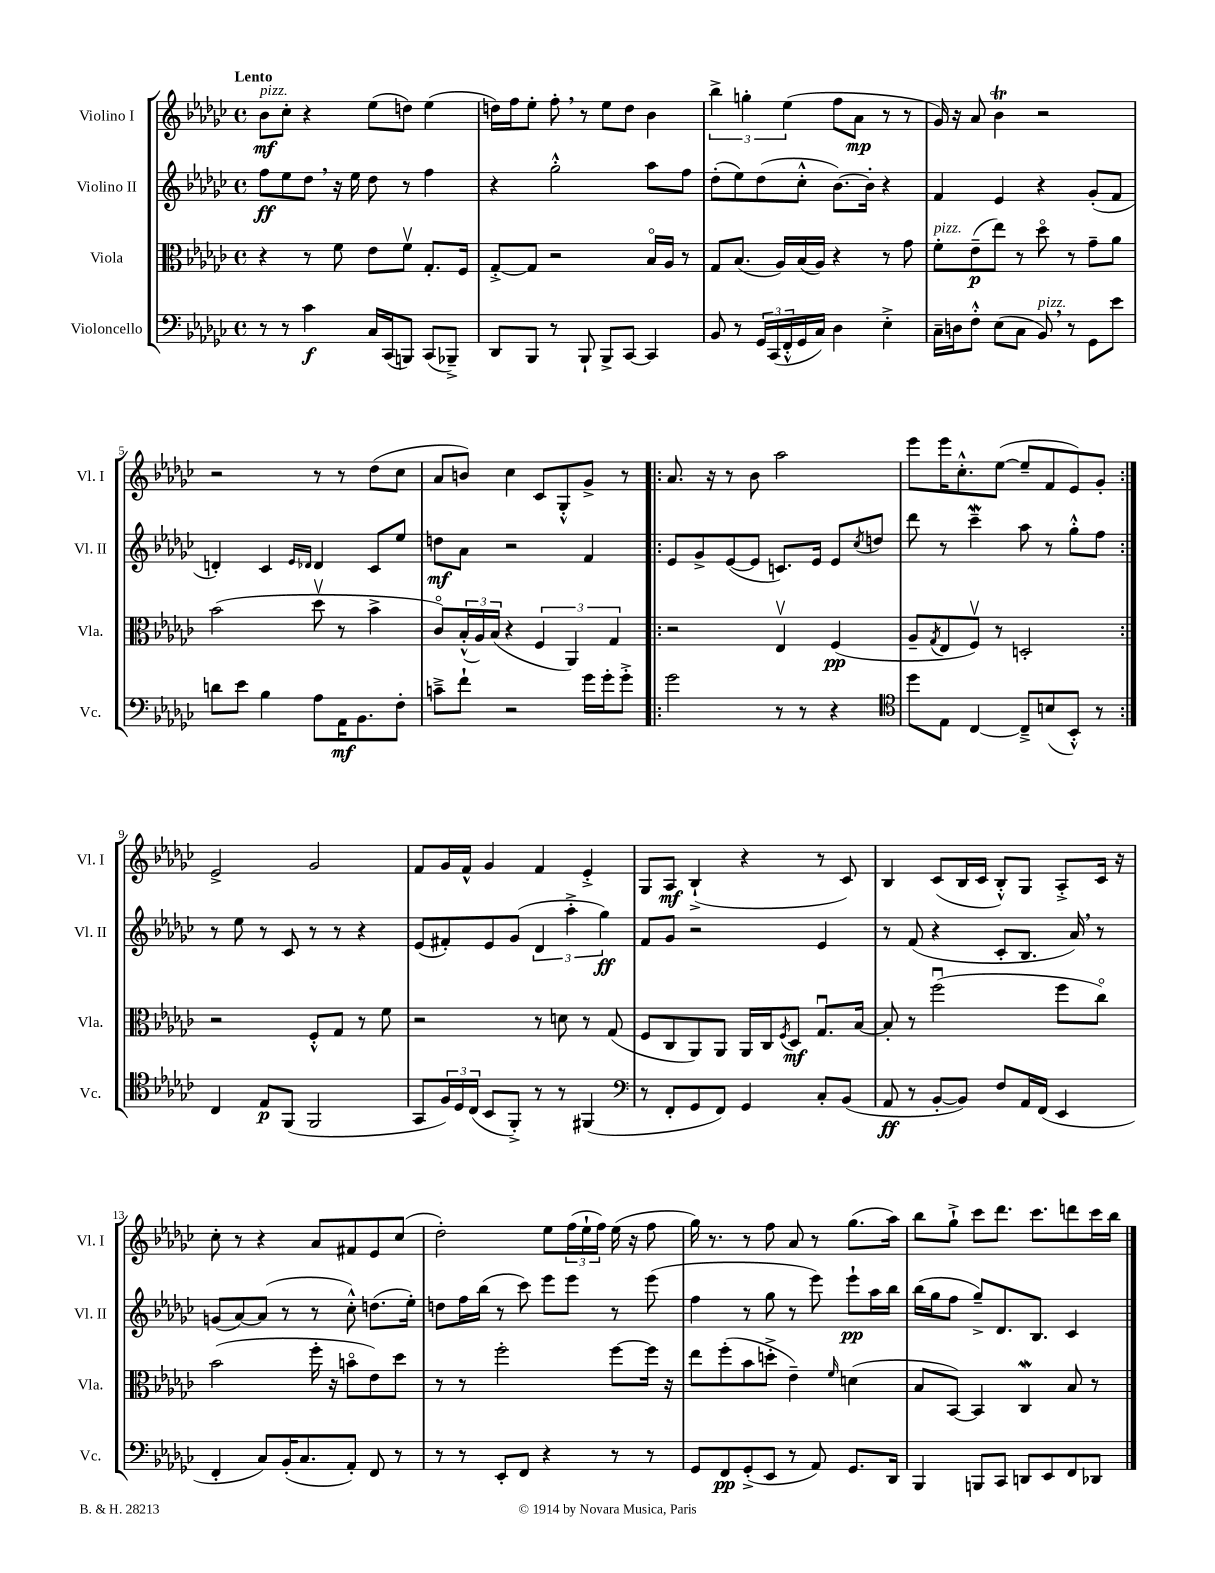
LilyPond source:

<<
\new StaffGroup <<
\new Staff = "s0" \with { instrumentName = "Violino I" shortInstrumentName = "Vl. I" } {
    \clef treble \key ges \major \defaultTimeSignature \time 4/4 \tempo "Lento"
    bes'8\mf^\markup { \italic "pizz." } ces''8-. r4 ees''8( d''8) ees''4( |
    d''16) f''16 ees''8-. f''8-. \breathe r8 ees''8 d''8 bes'4 |
    \tuplet 3/2 { bes''4-> g''4-. ees''4( } f''8 aes'8\mp r8 r8 |
    ges'16) r16 aes'8 bes'4\trill r2 |
    r2 r8 r8 des''8( ces''8 |
    aes'8 b'8) ces''4 ces'8 ges8-.-^ ges'8-> r8 |
    \repeat volta 2 { aes'8. r16 r8 bes'8 aes''2 |
    ees'''8 ees'''16 ces''8.-.-^ ees''8~( ees''8-- f'8 ees'8) ges'8-. | }
    ees'2-> ges'2 |
    f'8 ges'16 f'16-^ ges'4 f'4 ees'4-.-> |
    ges8 aes8\mf bes4-!->( r4 r8 ces'8) |
    bes4 ces'8( bes16 ces'16 bes8-.-^) ges8 aes8-.-> ces'16 r16 |
    ces''8-. r8 r4 aes'8 fis'8 ees'8 ces''8( |
    des''2-.) ees''8 \tuplet 3/2 { f''16( ees''16-! f''16) } ees''16( r16 f''8 |
    ges''16) r8. r8 f''8 aes'8 r8 ges''8.( aes''16) |
    bes''8 ges''8-!-> ces'''8 des'''8. ces'''8. d'''8 ces'''16 bes''16 \bar "|." |
}
\new Staff = "s1" \with { instrumentName = "Violino II" shortInstrumentName = "Vl. II" } {
    \clef treble \key ges \major \defaultTimeSignature \time 4/4
    f''8\ff ees''8 des''8 \breathe r16 ees''16 des''8 r8 f''4 |
    r4 ges''2-.-^ aes''8 f''8 |
    des''8-.( ees''8) des''8( ces''8-.-^ bes'8.~) bes'16-. r4 |
    f'4 ees'4 r4 ges'8-.( f'8 |
    d'4-.) ces'4 \grace { ees'16 des'16 } des'4 ces'8 ees''8 |
    d''8\mf aes'8 r2 f'4 |
    \repeat volta 2 { ees'8 ges'8-> ees'8~( ees'8 c'8.) ees'16 ees'8 \acciaccatura { ces''8 } d''8 |
    des'''8 r8 ces'''4--\mordent aes''8 r8 ges''8-.-^ f''8 | }
    r8 ees''8 r8 ces'8 r8 r8 r4 |
    ees'8( fis'8-.) ees'8 ges'8( \tuplet 3/2 { des'4 aes''4-.-> ges''4\ff) } |
    f'8 ges'8 r2 ees'4 |
    r8 f'8( r4 ces'8-. bes8. aes'16) \breathe r8 |
    g'8( aes'8~) aes'8( r8 r8 ces''8-.-^) d''8.( ees''16-.) |
    d''8 f''16 bes''16( r8 ces'''8) ees'''8 ees'''8 r8 ees'''8( |
    f''4 r8 ges''8 r8 ees'''8) ees'''8-!\pp aes''16 bes''16 |
    bes''16( ges''16 f''8 ges''8--->) des'8. bes8. ces'4 \bar "|." |
}
\new Staff = "s2" \with { instrumentName = "Viola" shortInstrumentName = "Vla." } {
    \clef alto \key ges \major \defaultTimeSignature \time 4/4
    r4 r8 f'8 ees'8 f'8\upbow ges8.-. f16 |
    ges8~-.-> ges8 r2 bes16\flageolet aes16 r8 |
    ges8 bes8.( aes16) bes16( aes16) r4 r8 ges'8 |
    f'8-.^\markup { \italic "pizz." } ees'8--\p( ees''8) r8 des''8\flageolet r8 ges'8-- aes'8 |
    bes'2( des''8\upbow r8 bes'4-> |
    ces'8\flageolet) \tuplet 3/2 { bes16-.-^( aes16) bes16( } r4 \tuplet 3/2 { f4 aes,4) ges4 } |
    \repeat volta 2 { r2 ees4\upbow f4\pp( |
    aes8-- \acciaccatura { ges8 } ees8 f8\upbow) r8 d2-. | }
    r2 f8-.-^ ges8 r8 f'8 |
    r2 r8 d'8 r8 ges8( |
    f8 ces8 aes,8) aes,8 aes,16 ces16 \acciaccatura { f8 } des8\mf ges8.\downbow bes16~ |
    bes8-. r8 f''2\downbow( f''8 ces''8\flageolet) |
    bes'2( f''16-. r16 b'8\flageolet ees'8) des''8 |
    r8 r8 f''2-. f''8~ f''16 r16 |
    ees''8 f''8-.( bes'8 d''8-.-> ees'4--) \grace { f'16 } d'4( |
    bes8 bes,8~) bes,4 ces4\mordent bes8 r8 \bar "|." |
}
\new Staff = "s3" \with { instrumentName = "Violoncello" shortInstrumentName = "Vc." } {
    \clef bass \key ges \major \defaultTimeSignature \time 4/4
    r8 r8 ces'4\f ces16 ces,16( b,,8) ces,8( bes,,8--->) |
    des,8 bes,,8 r8 bes,,8-! bes,,8-> ces,8~ ces,4 |
    bes,8 r8 \tuplet 3/2 { ges,16 ces,16( f,16-.-^ } ges,16 ces16) des4 ees4-.-> |
    ces16-- d16 f8-.-^ ees8( ces8 bes,8^\markup { \italic "pizz." }) \breathe r8 ges,8 ees'8 |
    d'8 ees'8 bes4 aes8 aes,16\mf bes,8. f8-. |
    c'8---> f'8-! r2 ges'16 ges'16-. ges'8-.-> |
    \repeat volta 2 { ges'2 r8 r8 r4 |
    \clef tenor des''8 ees8 ces4~ ces8---> b8( bes,8-.-^) r8 | }
    ces4 ees8\p f,8( f,2 |
    ges,8 \tuplet 3/2 { f16) des16 ces16( } bes,8 f,8-.->) r8 r8 fis,4( |
    \clef bass r8 f,8-. ges,8 f,8) ges,4 ces8-. bes,8( |
    aes,8\ff r8 bes,8~-. bes,8) f8 aes,16 f,16( ees,4 |
    f,4-. ces8) bes,16-.( ces8. aes,8-.) f,8 r8 |
    r8 r8 ees,8-. f,8 r4 r8 r8 |
    ges,8 f,8\pp ges,8-.->( ees,8 r8 aes,8) ges,8. des,16 |
    bes,,4 b,,8 ces,8 d,8 ees,8 f,8 des,8 \bar "|." |
}
>>
>>
